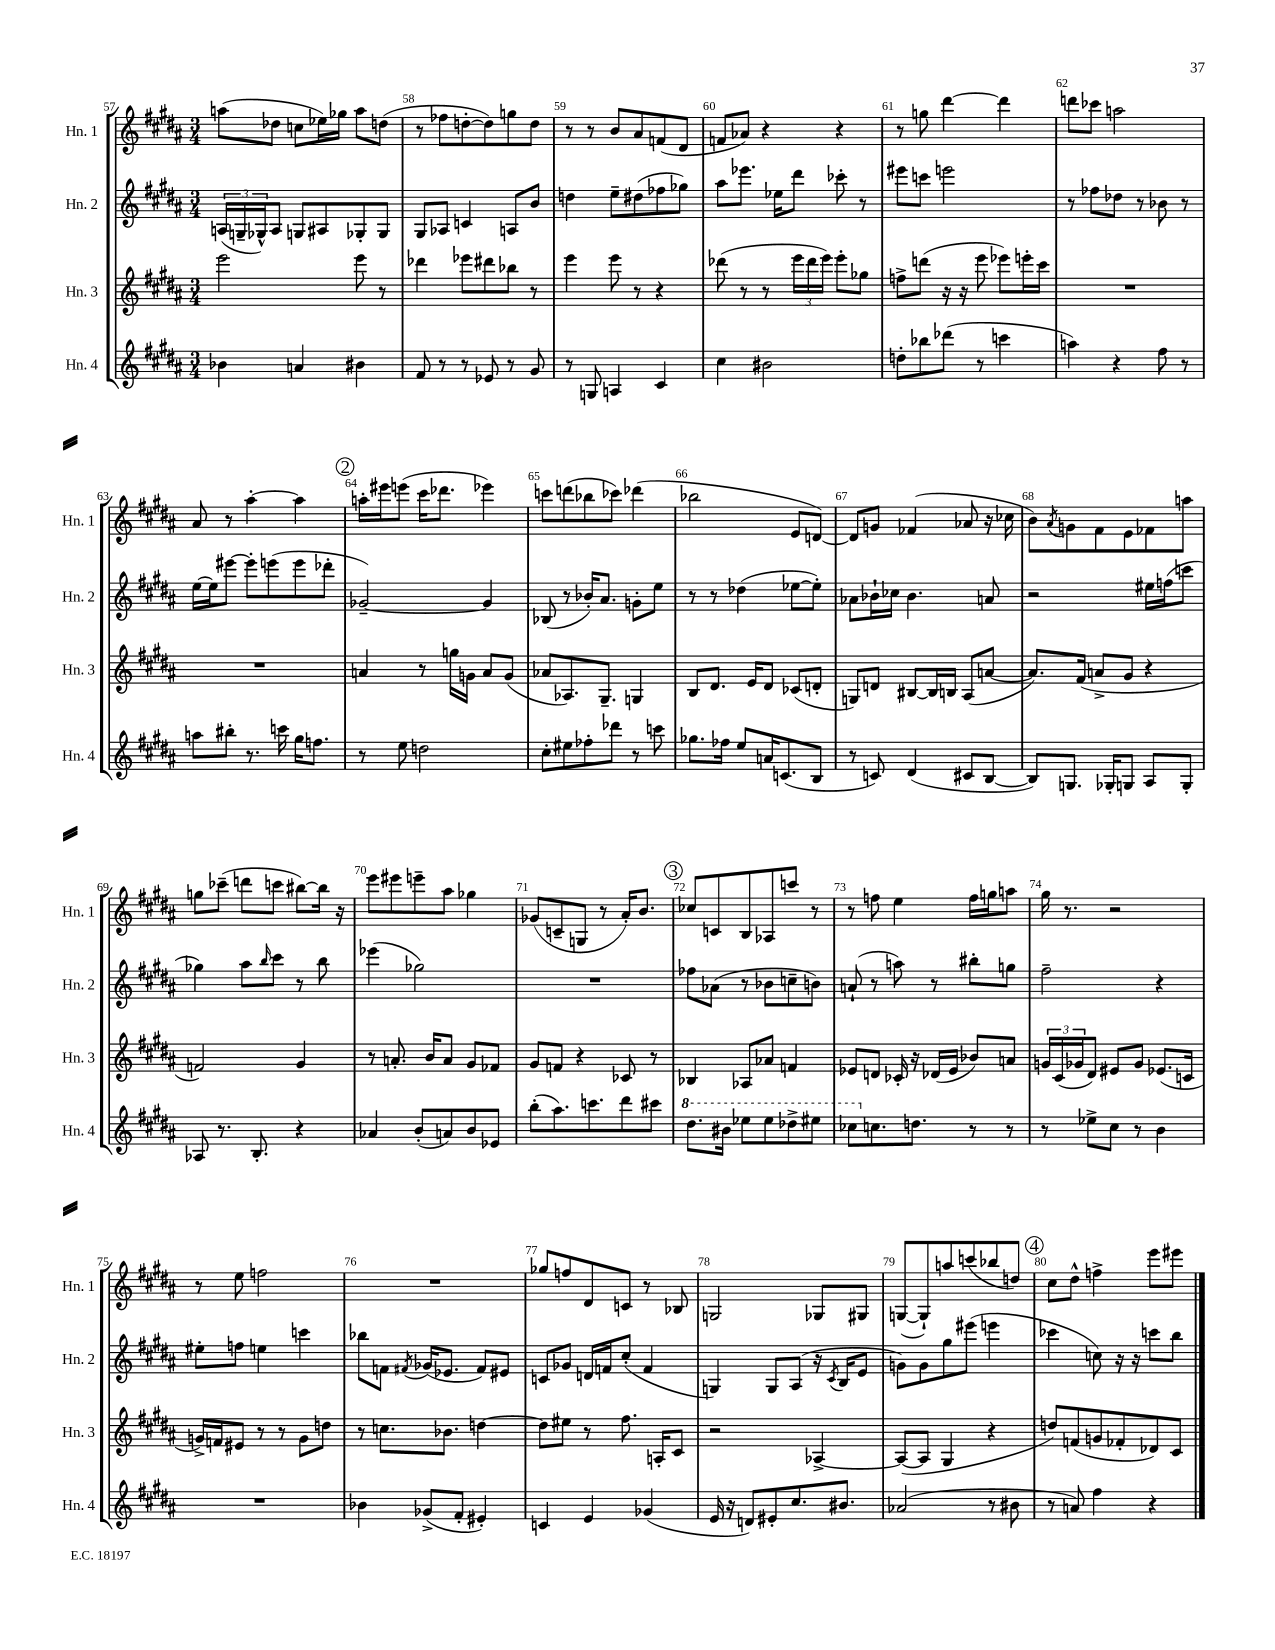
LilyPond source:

<<
\new StaffGroup <<
\new Staff = "s0" \with { instrumentName = "Hn. 1" shortInstrumentName = "Hn. 1" } {
    \clef treble \key b \major \numericTimeSignature \time 3/4
    a''8( des''8 c''8 ees''16) ges''16 a''8 d''8( |
    r8 fes''8 d''8~-. d''8) g''8 d''8 |
    r8 r8 b'8 ais'8 f'8( dis'8 |
    f'8 aes'8) r4 r4 |
    r8 g''8 dis'''4~ dis'''4 |
    d'''8 ces'''8 a''2 |
    ais'8 r8 ais''4~-. ais''4 |
    \mark \markup { \circle "2" } a''16-. eis'''16 e'''8( cis'''16 des'''8. ees'''4) |
    c'''8 d'''8( bes''8 ces'''8) des'''4( |
    bes''2 e'8 d'8~) |
    d'8 g'8 fes'4( aes'8 r16 ces''16 |
    b'8) \acciaccatura { ais'8 } g'8 fis'8 e'8 fes'8 a''8 |
    g''8 ces'''8--( d'''8 c'''8 bis''8~) bis''16 r16 |
    e'''8 eis'''8 e'''8-- ais''8 ges''4 |
    ges'8( c'8-- g8 r8 ais'16-.) b'8. |
    \mark \markup { \circle "3" } ces''8 c'8 b8 aes8 c'''8 r8 |
    r8 f''8 e''4 f''16 g''16 a''8 |
    gis''16 r8. r2 |
    r8 e''8 f''2 |
    R2. |
    ges''8 f''8 dis'8 c'8 r8 bes8 |
    g2 ges8 gis8 |
    g8~( g8-!) a''8 c'''8( bes''8 d''8) |
    \mark \markup { \circle "4" } cis''8 dis''8-^ f''4-> e'''8 eis'''8 \bar "|." |
}
\new Staff = "s1" \with { instrumentName = "Hn. 2" shortInstrumentName = "Hn. 2" } {
    \clef treble \key b \major \numericTimeSignature \time 3/4
    \tuplet 3/2 { a16( g16-- ges16-^) } a8 g8 ais8 ges8-. ges8 |
    gis8 aes8 c'4 a8 b'8 |
    d''4 e''8-- dis''8( fes''8 ges''8) |
    ais''8 ees'''8. ees''16 dis'''8 ces'''8-. r8 |
    eis'''8 c'''8 e'''2 |
    r8 fes''8 des''8 r8 bes'8 r8 |
    e''16~ e''16 eis'''8~ eis'''8-. e'''8( e'''8 des'''8-. |
    \mark \markup { \circle "2" } ges'2~--) ges'4 |
    bes8( r8 bes'16-.) ais'8. g'8-. e''8 |
    r8 r8 des''4( ees''8~ ees''8-.) |
    aes'8 bes'16-! ces''16 bes'4. a'8 |
    r2 eis''16 f''16( c'''8 |
    ges''4) ais''8 \grace { b''16 } cis'''8 r8 b''8 |
    ees'''4( ges''2) |
    R2. |
    \mark \markup { \circle "3" } fes''8 aes'8( r8 bes'8 c''8-- b'8) |
    a'8-!( r8 a''8) r8 bis''8-. g''8 |
    fis''2-- r4 |
    eis''8-. f''8 e''4 c'''4 |
    bes''8 f'8 \acciaccatura { fis'8 } ges'16( ees'8. fis'8) eis'8 |
    c'8 ges'8 d'16 f'16 cis''8-.( f'4 |
    g4) g8 ais8( r16 \acciaccatura { cis'8 } b16 e'8 |
    g'8) g'8 gis''8 eis'''8( e'''4 |
    \mark \markup { \circle "4" } ces'''4 c''8) r16 r16 c'''8 b''8 \bar "|." |
}
\new Staff = "s2" \with { instrumentName = "Hn. 3" shortInstrumentName = "Hn. 3" } {
    \clef treble \key b \major \numericTimeSignature \time 3/4
    e'''2 e'''8 r8 |
    des'''4 ees'''8 dis'''8 bes''8 r8 |
    e'''4 e'''8 r8 r4 |
    des'''8( r8 r8 \tuplet 3/2 { e'''16 des'''16 e'''16) } e'''8-. ges''8 |
    f''8-> d'''8( r16 r16 e'''8 ees'''8) e'''16-. cis'''16 |
    R2. |
    R2. |
    \mark \markup { \circle "2" } a'4 r8 g''16 g'16 a'8 g'8( |
    aes'8 aes8.) gis8.-- g4 |
    b8 dis'8. e'16 dis'8 ces'8( d'8-. |
    g8) d'8 bis8~ bis16 b16 ais8( a'8~ |
    a'8.) fis'16( a'8-> gis'8 r4 |
    f'2) gis'4 |
    r8 a'8.-. b'16 a'8 gis'8 fes'8 |
    gis'8 f'8 r4 ces'8 r8 |
    \mark \markup { \circle "3" } bes4 aes8 aes'8 f'4 |
    ees'8 d'8 ces'16-. r16 des'16( ees'16 bes'8) a'8 |
    \tuplet 3/2 { g'16 cis'16( ges'16 } dis'8) eis'8 ges'8 ees'8.( c'16 |
    g'16->) f'16 eis'8 r8 r8 g'8 d''8 |
    r8 c''8. bes'8. d''4~ |
    d''8 eis''8 r8 fis''8. a16-. cis'8 |
    r2 aes4~-> |
    aes8~( aes8 gis4 r4 |
    \mark \markup { \circle "4" } d''8) f'8( g'8 fes'8-. des'8) cis'8 \bar "|." |
}
\new Staff = "s3" \with { instrumentName = "Hn. 4" shortInstrumentName = "Hn. 4" } {
    \clef treble \key b \major \numericTimeSignature \time 3/4
    bes'4 a'4 bis'4 |
    fis'8 r8 r8 ees'8 r8 gis'8 |
    r8 g8 a4 cis'4 |
    cis''4 bis'2 |
    d''8-. bes''8 des'''8( r8 c'''4 |
    a''4) r4 fis''8 r8 |
    a''8 bis''8-. r8. c'''16 gis''16 f''8. |
    \mark \markup { \circle "2" } r8 e''8 d''2 |
    cis''8-. eis''8 fes''8-. des'''8 r8 c'''8 |
    ges''8. fes''16 e''8 a'16 c'8.( b8 |
    r8 c'8) dis'4( cis'8 b8~ |
    b8) g8. ges16-. g8 ais8 g8-. |
    aes8 r8. b8.-. r4 |
    aes'4 b'8-.( a'8) b'8 ees'8 |
    b''8-.( ais''8.) c'''8. dis'''8 cis'''8 |
    \mark \markup { \circle "3" } \ottava #1 dis'''8. bis''16 ees'''8 ees'''8 des'''8-> eis'''8 |
    ces'''8 \ottava #0 c''8. d''8. r8 r8 |
    r8 ees''8-> cis''8 r8 b'4 |
    R2. |
    bes'4 ges'8->( fis'8-. eis'4-.) |
    c'4 e'4 ges'4( |
    e'16 r16 d'8) eis'8-. cis''8. bis'8. |
    aes'2( r8 bis'8 |
    \mark \markup { \circle "4" } r8 a'8) fis''4 r4 \bar "|." |
}
>>
>>
\layout { \context { \Score currentBarNumber = #57 \override BarNumber.break-visibility = ##(#f #t #t) barNumberVisibility = #all-bar-numbers-visible } }
